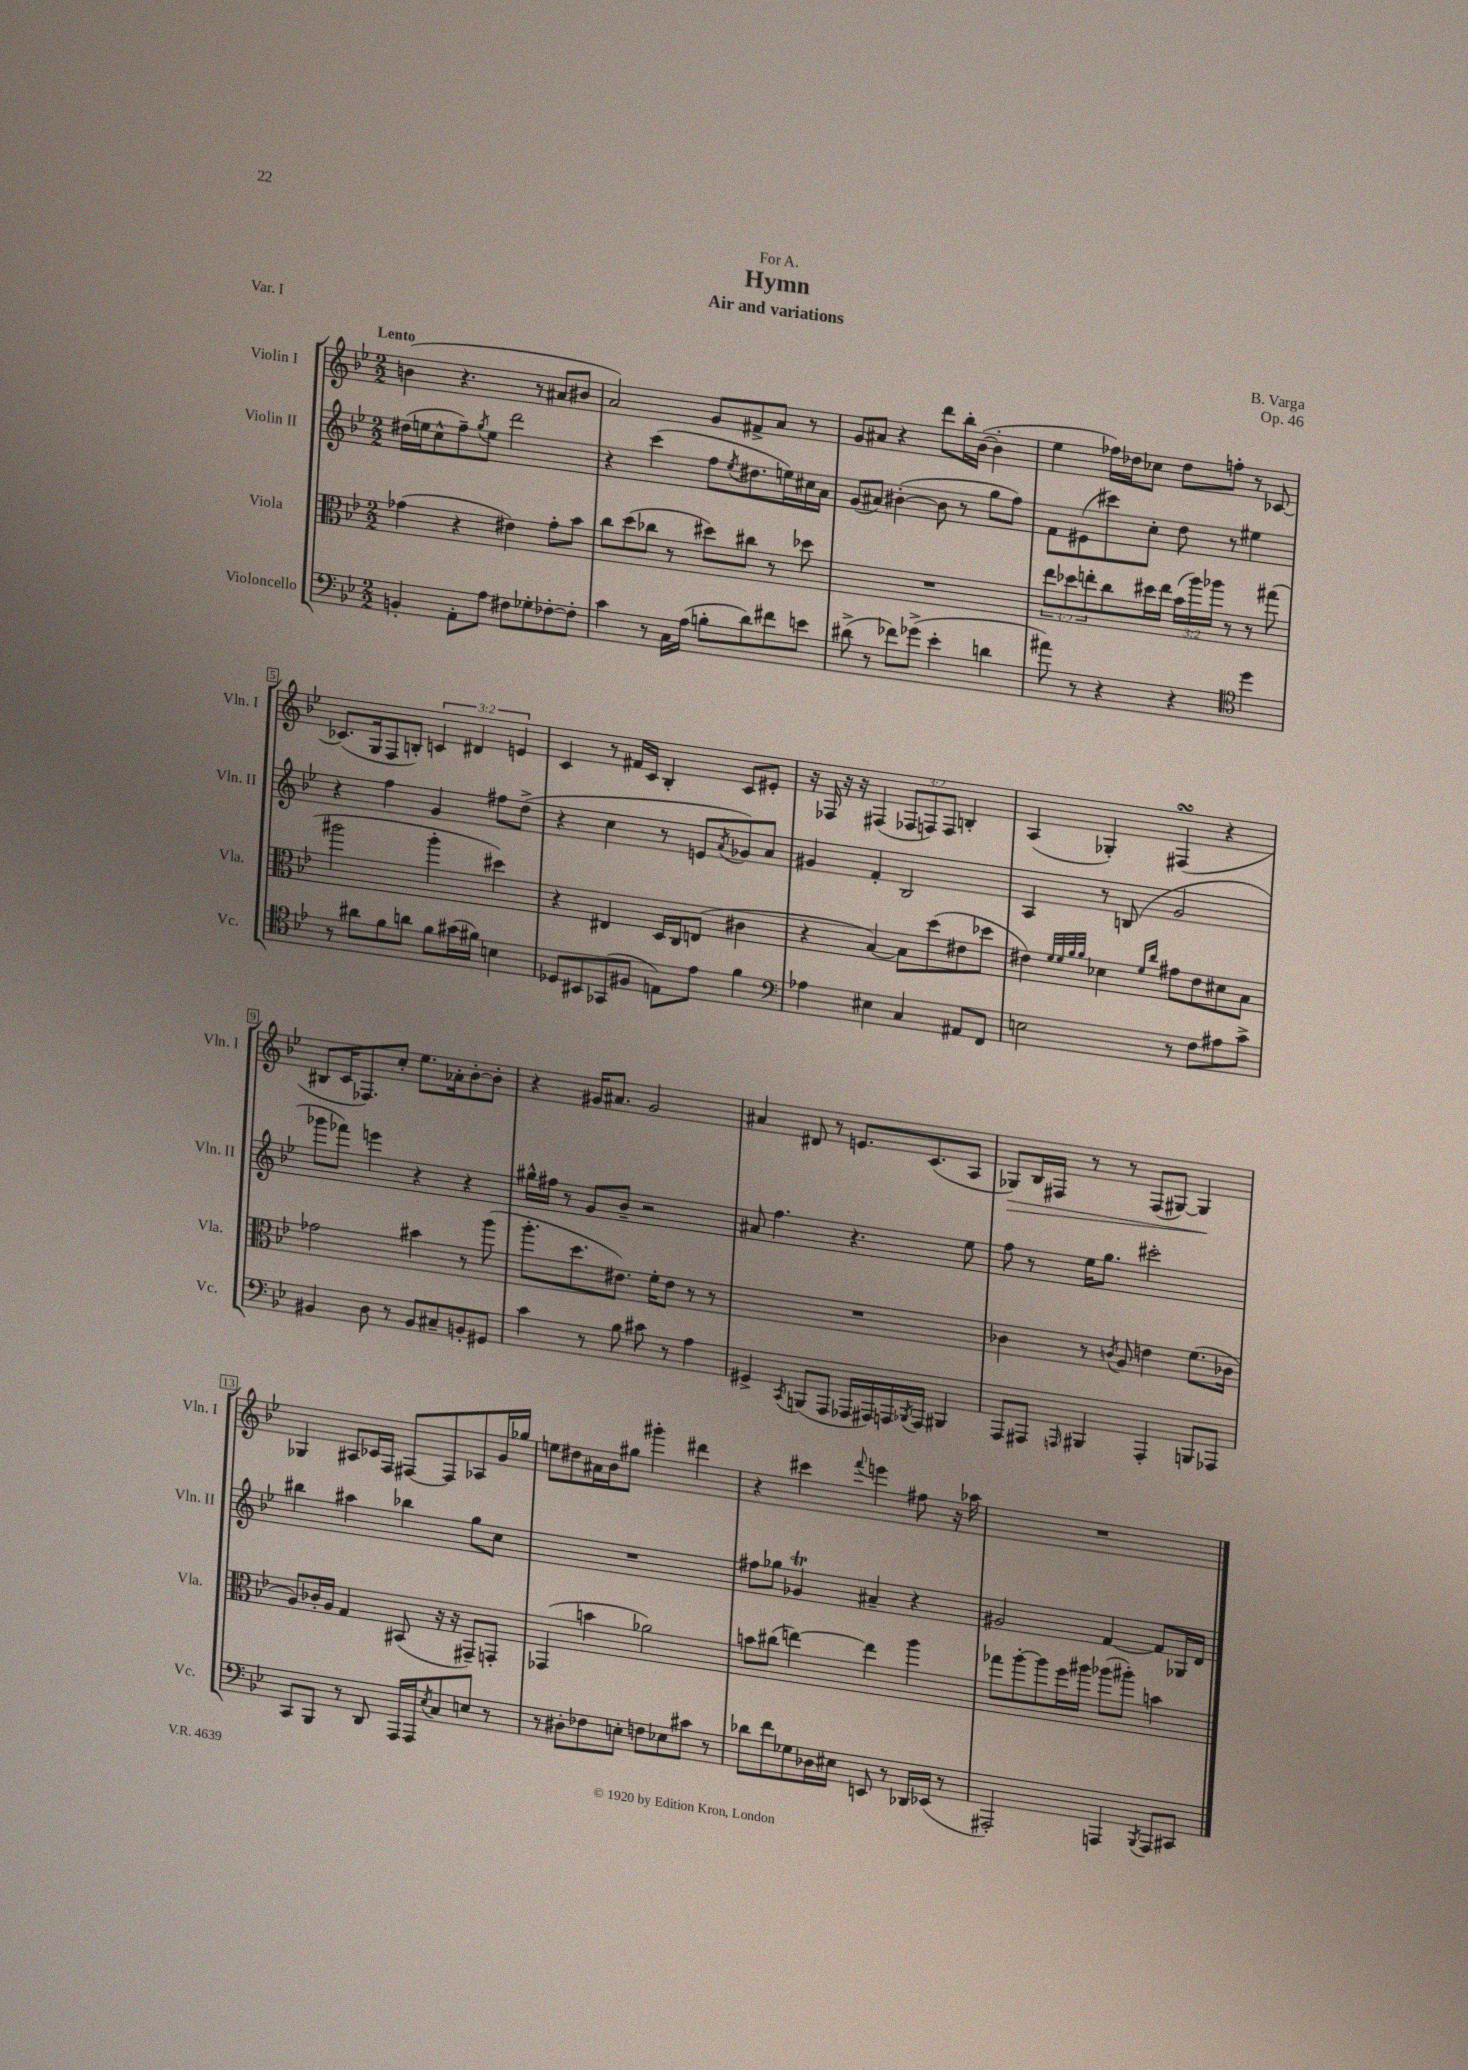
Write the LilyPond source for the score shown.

\header { title = "Hymn" composer = "B. Varga" subtitle = "Air and variations" dedication = "For A." opus = "Op. 46" piece = "Var. I" }
<<
\new StaffGroup <<
\new Staff = "s0" \with { instrumentName = "Violin I" shortInstrumentName = "Vln. I" } {
    \clef treble \key bes \major \numericTimeSignature \time 2/2 \override Staff.TupletNumber.text = #tuplet-number::calc-fraction-text \tempo "Lento"
    b'4( r4. r8 ais'8 bis'8 |
    a'2) g'8 fis'8-> a'8 r8 |
    g'8 ais'8 r4 d'''8 bes''16-. bes'16~( bes'4-. |
    ees''4 fes''16) des''16 ces''8 des''8 f''8-. r8 ces'8~ |
    ces'8.( g16 f8 b8-.) \tuplet 3/2 { c'4 dis'4 e'4 } |
    c'4 r8 fis'16 c'16 bes4-. c'8 eis'8-. |
    r16 fes16 r16 r16 fis4( \tuplet 3/2 { fes8 f8) f8 } b4-. |
    a4( ges4-.) fis4\turn( r4 |
    bis8 c'16 fes8.) c''8-. ees''8. aes'16-. bes'8~-. bes'8-. |
    r4 gis'16 ais'8. gis'2 |
    ais'4 dis'8 r8 e'8. c'8.( a8 |
    ges8\>) bes16 fis16 r8 r8 fis8( gis8~) gis4\! |
    ges4 ais8 ces'16 f16 fis8~ fis8 aes8 g'16 ges''16 |
    e''8 dis''8 ais'16 bes'16 gis''8 gis'''4-. dis'''4 |
    r4 cis'''4 \appoggiatura { f'''8 } e'''4 fis''8 r16 aes''16 |
    R1 \bar "|." |
}
\new Staff = "s1" \with { instrumentName = "Violin II" shortInstrumentName = "Vln. II" } {
    \clef treble \key bes \major \numericTimeSignature \time 2/2
    dis''16( e''16 c''8-^ f''8--) \acciaccatura { g''8 } e''8 d'''2 |
    r4 c'''4( f''8 \acciaccatura { ees''8 } dis''8. e''16) cis''16 a'16 |
    g'8( ais'8) bis'4~-.( bis'8 r8 g''8 f''8) |
    f'8 eis'8( cis'''8) c''8-. d''8 r8 eis''4 |
    r4 f''4 g'4 fis''8 d''8->( |
    r4 c''4 r8 e'8 \acciaccatura { a'8 } ges'8) a'8 |
    gis'4 f'4-. bes2 |
    a4 r8 b8( g'2 |
    ges'''8 fes'''8) e'''4 r4 r4 |
    gis''16-^ fis''16 r8 g'8 bes'8-- r2 |
    ais'8 f''4. r4. ees''8 |
    f''8 r8 ees''16 g''8. cis'''2-. |
    bis''4 ais''4 bes''4 g''8 c''8 |
    R1 |
    fis''8 ges''8 ges'4\trill ais'4-- r4 |
    gis'2 f'4~ f'8 ges16 d'16 \bar "|." |
}
\new Staff = "s2" \with { instrumentName = "Viola" shortInstrumentName = "Vla." } {
    \clef alto \key bes \major \numericTimeSignature \time 2/2 \override Staff.TupletNumber.text = #tuplet-number::calc-fraction-text
    ges'4( r4 eis'4) ges'8-. bes'8 |
    c''8 d''8( ces''8 r8 dis''8) cis''8 r8 des''8 |
    R1 |
    \tuplet 3/2 { ees''8 des''8 e''8-. } c''8 dis''16 e''16 \tuplet 3/2 { bes'16( a''16) aes''16 } r8 r8 gis''8( |
    ais''2 ais''4-. dis''4) |
    r4 eis4 d16 c16 e8( cis'4 |
    r4 bes4~) bes8 d''8( eis'8 des''8 |
    eis'4) \grace { f'32 f'32 a'32 a'32 } des'4 \grace { f'16 c''16 } gis'8 eis'8 dis'8 bes8 |
    ges'2 bis'4 r8 a''8( |
    a''8.-. d''8. eis'8.) f'16-. eis'8 r8 r8 |
    R1 |
    ces'4 r8 \acciaccatura { c'8 } a8 e'4 f'8.( ces'16 |
    a8) ces'16-. a16 g4 bis,8( r16 r16 gis,8--) g,8-. |
    ges,4( b'4 aes'2) |
    b'8 cis''8( e''4~) e''4 a''4 |
    ges''8 a''8~-. a''8 f''16 ais''16 aes''8( ais''8-.) b'4 \bar "|." |
}
\new Staff = "s3" \with { instrumentName = "Violoncello" shortInstrumentName = "Vc." } {
    \clef bass \key bes \major \numericTimeSignature \time 2/2
    b,4-. a,8-. a8 fis8 ges8-. fes8~-. fes8-. |
    c'4 r8 c16 a16( b8-. d'8) fis'8 e'8 |
    dis'8->( r8 fes'8) ges'8->( ees'4-. d'4 |
    ais'8) r8 r4 r4 \clef tenor d''4 |
    r8 ais'8 f'8 a'8 f'8 gis'16( fis'16) b4 |
    des8 bis,8 ges,8( fis8 e8) ees'8 f'4 |
    \clef bass aes4 eis4 c4 ais,8 f,8 |
    e2 r8 f8 ais8 c'8-> |
    bis,4 d8 r8 bis,8 cis8-- b,8-. gis,8 |
    c'4 r8 bes8 cis'8 r8 a4 |
    gis,4-> \acciaccatura { c,8 } b,,8( a,,8 aes,,16 ais,,16) a,,16 \acciaccatura { bes,,8 } a,,16 bis,,4 |
    a,,8 ais,,8 \grace { a,,16 } bis,,4 a,,4-. b,,8 aes,,8 |
    c,8 bes,,8 r8 d,8 a,,16 a,,16 \acciaccatura { ees8 } c8 e8 r8 |
    r8 dis8-. fes8 e8-. f8 ees8 cis'8 r8 |
    des'8 f'8 ges8 des16 eis16 e,8 r8 des,16 ees,16( r8 |
    ais,,2-.) a,,4 \acciaccatura { bes,,8 } a,,8 cis,8 \bar "|." |
}
>>
>>
\layout { \context { \Score \override BarNumber.stencil = #(make-stencil-boxer 0.1 0.3 ly:text-interface::print) } }
